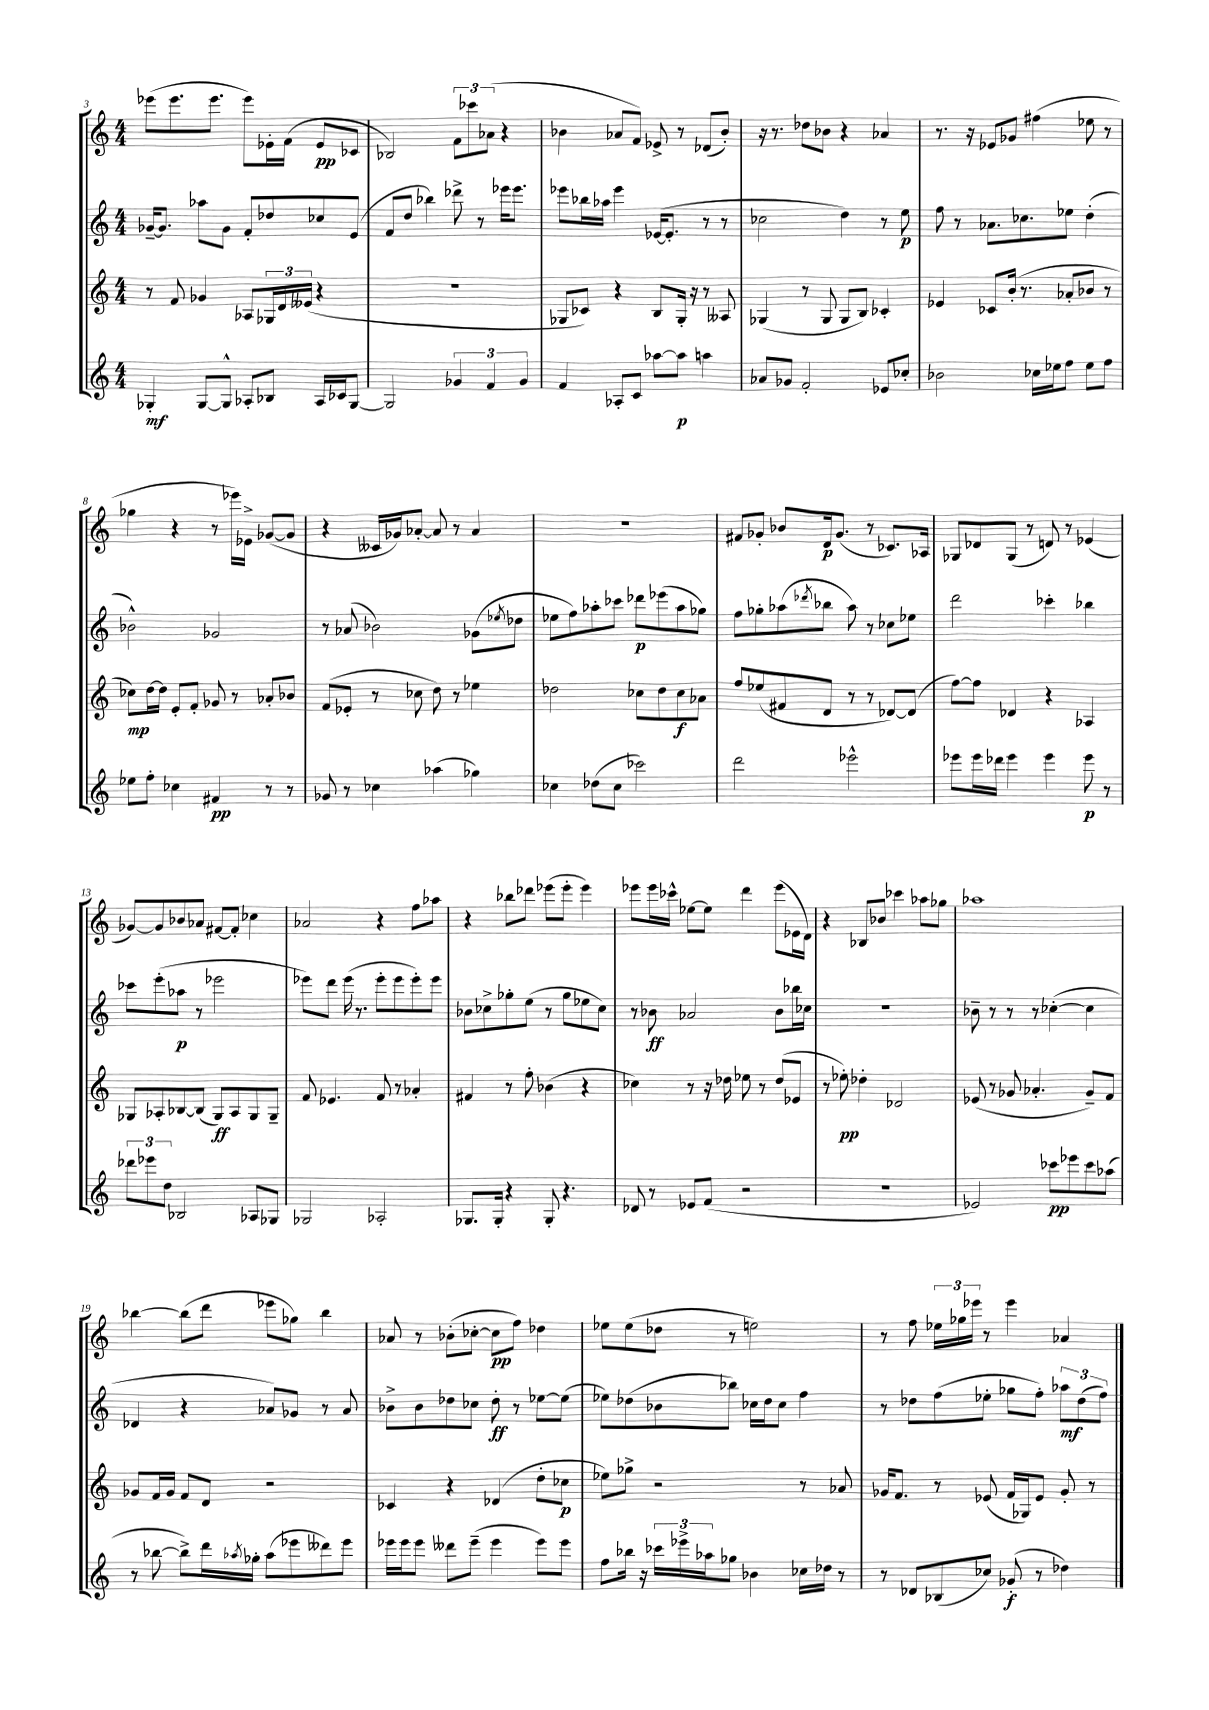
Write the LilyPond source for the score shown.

<<
\new StaffGroup <<
\new Staff = "s0" {
    \clef treble \key c \major \numericTimeSignature \time 4/4
    ees'''8( ees'''8. ees'''8. ees'''8) ees'16-. f'16( ees'8\pp ces'8 |
    bes2) \tuplet 3/2 { f'8 ces'''8 aes'8( } r4 |
    bes'4 aes'8 f'8) ees'8-> r8 des'8( bes'8-.) |
    r16 r8. des''8 bes'8 r4 aes'4 |
    r8. r16 ees'8 ges'8 fis''4( ees''8 r8 |
    ges''4 r4 r8 ees'''16) ees'16-> ges'8~( ges'8 |
    r4 ceses'16 ges'16) aes'8~-. aes'8 r8 aes'4 |
    R1 |
    fis'8 ges'8-. bes'8 d'16\p ges'8.( r8 ces'8.) aes16 |
    ges8 des'8 ges8( r8 d'8) r8 ees'4( |
    ges'8~) ges'8 bes'8 aes'8 fis'8~ fis'8-. ces''4 |
    aes'2 r4 f''8 aes''8 |
    r4 bes''8 des'''8 ees'''8( ees'''8-. ees'''4) |
    ees'''8 ees'''16 ces'''16-^ ees''8~ ees''8 d'''4 ees'''8( ees'16 d'16) |
    r4 bes8 bes'8 ces'''4 aes''8 ges''8 |
    aes''1 |
    bes''4~ bes''8( d'''8 ees'''8 ges''8) bes''4 |
    aes'8 r8 bes'8-.( ces''8~-. ces''8\pp f''8) des''4 |
    ees''8 ees''8( des''8 r8 e''2) |
    r8 f''8 \tuplet 3/2 { ees''16 ges''16 ees'''16 } r8 ees'''4 aes'4 \bar "|." |
}
\new Staff = "s1" {
    \clef treble \key c \major \numericTimeSignature \time 4/4
    ges'16~-- ges'8. aes''8 ges'8 f'8-. des''8 ces''8 e'8( |
    f'8 d''8 bes''4) des'''8-> r8 ees'''16 ees'''8. |
    ees'''8 bes''16 aes''16 ees'''4 ees'16~( ees'8.-. r8 r8 |
    ces''2 d''4) r8 e''8\p |
    f''8 r8 aes'8. ces''8. ees''8 d''4-.( |
    bes'2-^) ges'2 |
    r8 aes'8( bes'2) ges'8( \acciaccatura { ees''8 } des''8 |
    ees''8 f''8) aes''8-. ces'''8 des'''8\p ees'''8( aes''8 ges''8) |
    f''8 ges''8-. aes''8( \acciaccatura { des'''8 } bes''8 aes''8) r8 ces''8 ees''8 |
    d'''2 ces'''4-. bes''4 |
    ces'''8 e'''8-.( aes''8\p r8 ees'''2 |
    ees'''8) d'''8 ees'''16( r8. ees'''8-. ees'''8 ees'''8-.) ees'''8 |
    bes'8 ces''8-> ges''8-. e''8( r8 ges''8 ees''8 ces''8) |
    r8 bes'8\ff aes'2 bes'8 bes''16 ces''16 |
    R1 |
    bes'8-- r8 r8 r8 ces''4~-.( ces''4 |
    des'4 r4 aes'8) ges'8 r8 aes'8 |
    bes'8-> bes'8 des''8 ces''8 des''8-.\ff r8 ees''8~ ees''8( |
    ees''8) des''8( bes'8 bes''8) ces''16 des''16 ces''8 f''4 |
    r8 des''8 f''8( ees''8-. ges''8 f''8-.) \tuplet 3/2 { aes''8\mf des''8( f''8) } \bar "|." |
}
\new Staff = "s2" {
    \clef treble \key c \major \numericTimeSignature \time 4/4
    r8 f'8 ges'4 aes8 \tuplet 3/2 { ges16 d'16 eeses'16( } r4 |
    R1 |
    ges8 ces'8) r4 b8 ges16-. r16 r8 aeses8 |
    ges4( r8 ges8 ges8 b8) ces'4-. |
    ees'4 ces'8 b'16-.( r8. aes'8-. bes'8 r8 |
    ces''8\mp) d''16~ d''16 e'8-. f'8-. ges'8 r8 aes'8-. bes'8 |
    f'8( ees'8-. r8 ces''8 d''8) r8 ees''4 |
    des''2 ces''8 des''8 ces''8\f aes'8 |
    f''8 ees''8( fis'8 d'8 r8 r8 des'8~) des'8( |
    f''8~) f''8 des'4 r4 aes4 |
    ges8 aes8-. bes8~ bes8( ges8\ff) aes8 ges8 ges8-- |
    f'8 ees'4. f'8 r8 aes'4-. |
    fis'4 r8 f''8-. bes'4( r4 |
    ces''4) r8 r16 des''16 ees''8 r8 des''8( ees'8 |
    r8 ees''8-.\pp) des''4-. des'2 |
    ees'8( r8 ges'8 aes'4.-. ges'8--) f'8 |
    ges'8 f'16 ges'16 f'8 d'8 r2 |
    ces'4 r4 des'4( d''8-. ces''8\p |
    ees''8) ges''8-> r2 r8 aes'8 |
    ges'16 f'8. r8 ees'8( f'16 ges16) ees'8 ges'8-. r8 \bar "|." |
}
\new Staff = "s3" {
    \clef treble \key c \major \numericTimeSignature \time 4/4
    ges4-.\mf ges8~ ges8-^ aes8-. bes8 aes16 ces'16 ges8~ |
    ges2 \tuplet 3/2 { ges'4 f'4 ges'4 } |
    f'4 aes8-. c'8 aes''8~ aes''8\p a''4 |
    aes'8 ges'8 f'2-. ees'8 ces''8-. |
    bes'2 ces''16 ees''16 f''8 ees''8 f''8 |
    ees''8 f''8-. ces''4 fis'4\pp r8 r8 |
    ges'8 r8 ces''4 aes''4( ges''4) |
    ces''4 des''8( ces''8 ces'''2) |
    d'''2 ees'''2-^ |
    ees'''8 ees'''16 des'''16 ees'''4 ees'''4 ees'''8\p r8 |
    \tuplet 3/2 { des'''8 ees'''8 d''8 } bes2 aes8 ges8 |
    ges2 aes2-. |
    ges8. ges16-. r4 ges8-. r4. |
    des'8 r8 ees'8 f'8( r2 |
    R1 |
    ees'2) ces'''8\pp ees'''8 ces'''8 aes''8( |
    r8 bes''8~ bes''8->) d'''16 \acciaccatura { aes''8 } ges''16-. aes''8( ees'''8 deses'''8) ees'''8 |
    ees'''16 ees'''16 ees'''8 deses'''8 ees'''8--( ees'''4 ees'''8) ees'''8 |
    f''8 bes''16 r16 \tuplet 3/2 { ces'''16 ees'''16-> aes''16 } ges''8 bes'4 ces''16 des''16 r8 |
    r8 des'8 bes8( ces''8) ges'8-.\f( r8 des''4) \bar "|." |
}
>>
>>
\layout { \context { \Score currentBarNumber = #3 } }
